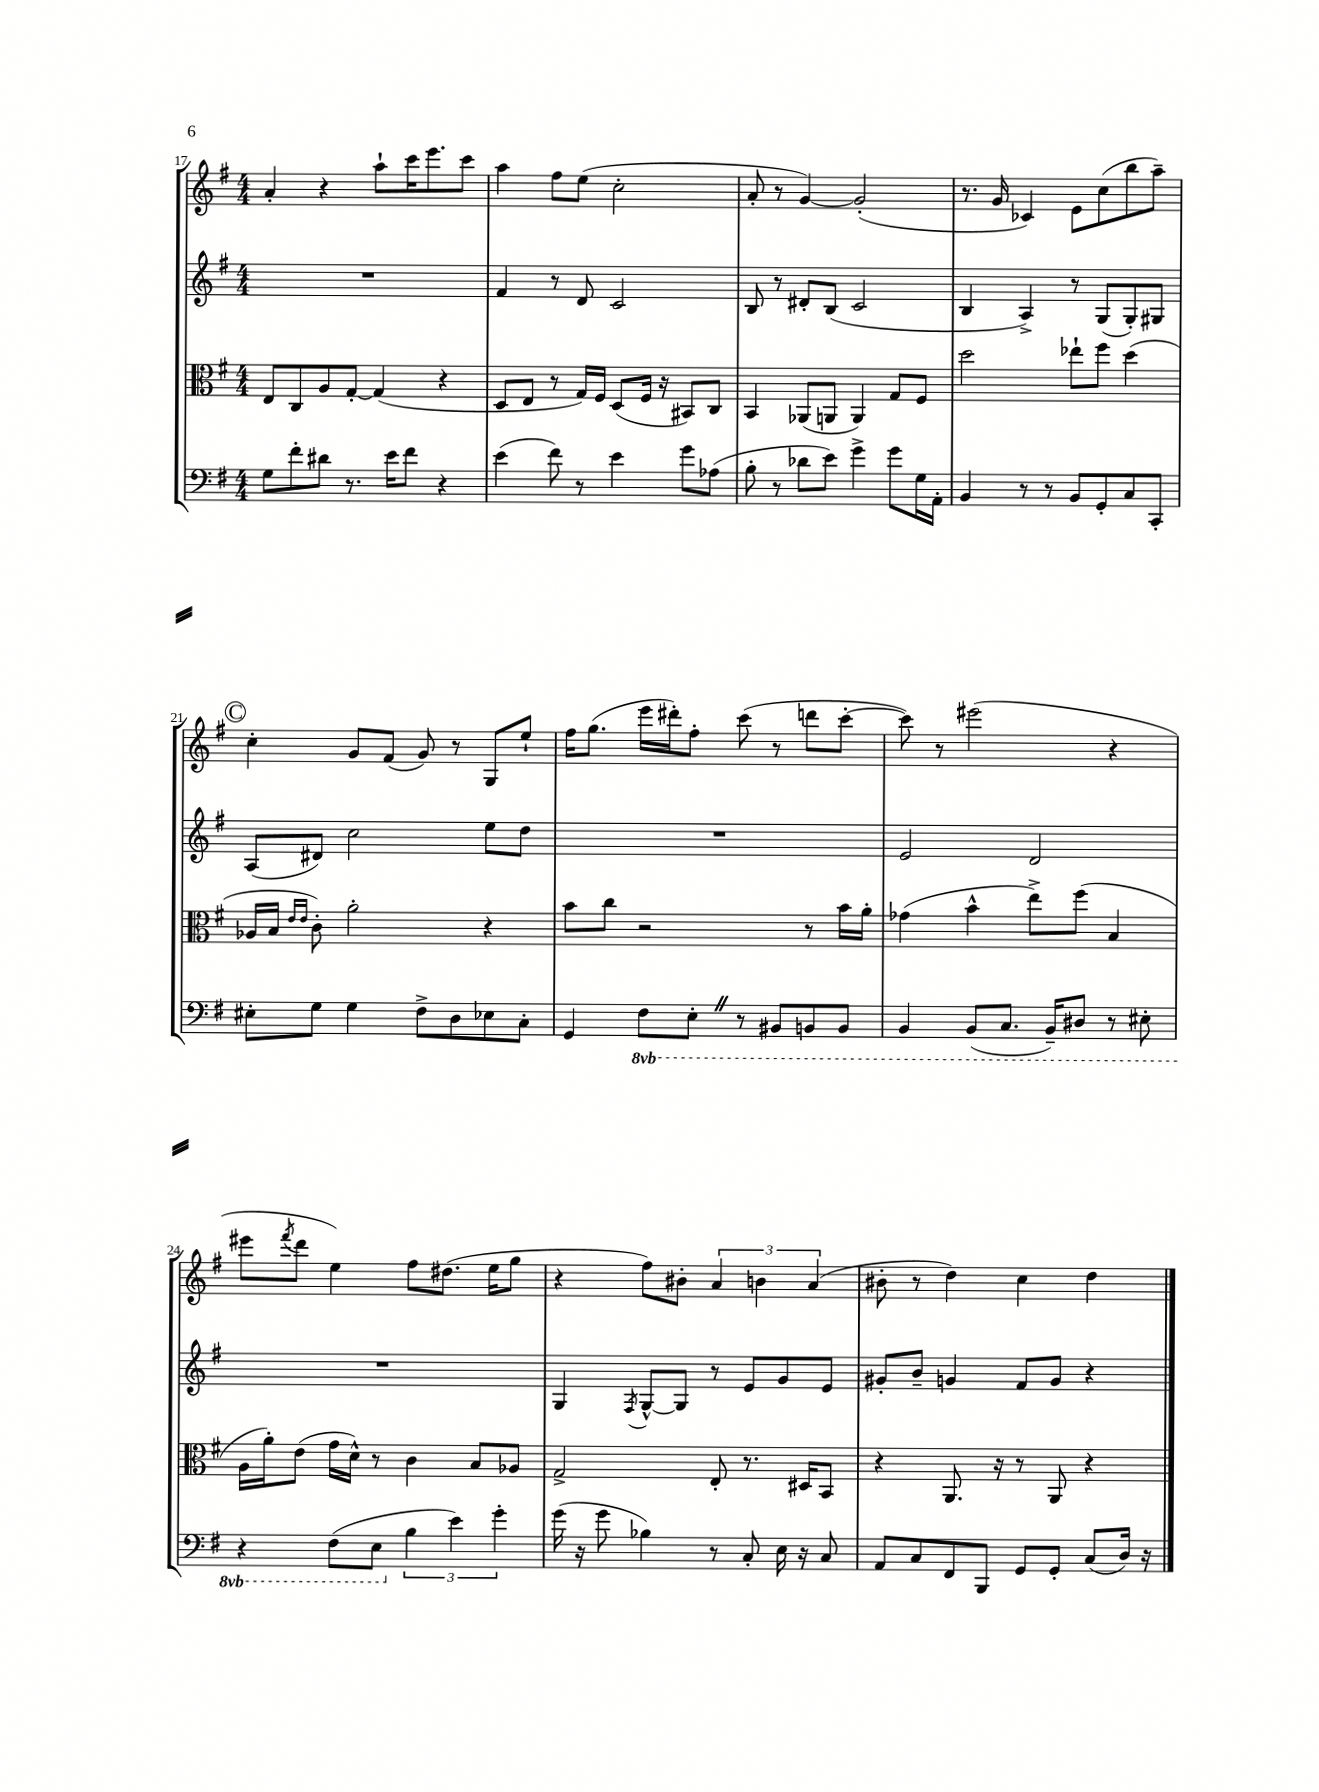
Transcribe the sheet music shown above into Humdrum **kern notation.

**kern	**kern	**kern	**kern
*part4	*part3	*part2	*part1
*staff4	*staff3	*staff2	*staff1
*clefF4	*clefC3	*clefG2	*clefG2
*k[f#]	*k[f#]	*k[f#]	*k[f#]
*M4/4	*M4/4	*M4/4	*M4/4
=17	=17	=17	=17
8G\L	8E/L	1r	4a'/
8f#'\	8C/	.	.
8d#X\J	8A/	.	4r
8.r	[8G'/J	.	.
.	(4G/]	.	8aa`\L
16e\KL	.	.	.
8f#\J	.	.	16ccc\K
.	.	.	8.eee\
4r	4r	.	.
.	.	.	8ccc\J
=18	=18	=18	=18
(4e\	8D/L	4f#/	4aa\
.	8E/J	.	.
8f#\)	8r	8r	8ff#\L
8r	16G/LL)	8d/	(8ee\J
.	16F#/JJ	.	.
4e\	(8D/L	2c/	2cc'\
.	16F#/Jk	.	.
.	16r	.	.
8g\L	8BB#X/L)	.	.
(8A-X\J	8C/J	.	.
=19	=19	=19	=19
8B'\	4BB/	8B/	8a'/
8r	.	8r	8r
8d-X\L	(8AA-X/L	8d#X'/L	[4g/)
8e\J)	8AAn/J	(8B/J	.
4g^\	4AA/)	2c/	(2g'/]
8g\L	8G/L	.	.
16G\L	8F#/J	.	.
16AA'\JJ	.	.	.
=20	=20	=20	=20
4BB/	2dd\	4B/	8.r
.	.	.	16g/
8r	.	4A^/)	4c-X/)
8r	.	.	.
8BB/L	8ee-X`\L	8r	8e\L
8GG'/	8ff#\J	(8G/L	(8cc\
8C/	(4dd\	8G'/)	8bb\
8CC'/J	.	8G#X/J	8aa~\J)
!!LO:LB:g=z
!!LO:REH:place=s1:t=C
=21	=21	=21	=21
8E#X'\L	16A-X/LL	(8A/L	4cc'\
.	16B/JJ	.	.
.	16qqe/LL	.	.
.	16qqe/JJ	.	.
8G\J	8c'\)	8d#X/J)	.
4G\	2a'\	2cc\	8g/L
.	.	.	(8f#/J
8F#^\L	.	.	8g/)
8D\	.	.	8r
8E-X\	4r	8ee\L	8G/L
8C'\J	.	8dd\J	8ee`/J
=22	=22	=22	=22
4GG/	8b\L	1r	16ff#\KL
.	.	.	(8.gg\J
.	8cc\J	.	.
*8ba	*	*	*
8FF#\L	2r	.	16eee\LL
.	.	.	16ddd#X'\J)
8EE'Z\J	.	.	8ff#'\J
8r	.	.	(8ccc\
8BBB#X/L	.	.	8r
8BBBn/	8r	.	8dddn\L
8BBB/J	16b\LL	.	[8ccc'\J
.	16a'\JJ	.	.
=23	=23	=23	=23
4BBB/	(4g-X\	2e/	8ccc\])
.	.	.	8r
(8BBB/L	4b^^\	.	(2eee#X\
8.CC/J	.	.	.
.	8ee^\L)	2d/	.
16BBB~/KL)	.	.	.
8DD#X/J	(8ff#\J	.	.
8r	4B/	.	4r
8EE#X'\	.	.	.
!!LO:LB:g=z
=24	=24	=24	=24
4r	16A\LL	1r	8eee#X\L
.	16a'\J)	.	.
.	.	.	8qfff#/
.	(8e\J	.	8ddd\J
(8FF#\L	16g\LL	.	4ee\)
.	16d^^\JJ)	.	.
8EE\J	8r	.	.
*X8ba	*	*	*
6B\	4c\	.	8ff#\L
.	.	.	(8.dd#X\J
6e\)	.	.	.
.	8B/L	.	.
.	.	.	16ee\KL
6g'\	.	.	.
.	8A-X/J	.	8gg\J
=25	=25	=25	=25
(16g\	2G^/	4G/	4r
16r	.	.	.
8g\	.	.	.
.	.	8qF#/	.
4B-X\)	.	[8G^^/L	8ff#\L)
.	.	8G/J]	8b#X'\J
8r	8E'/	8r	6a/
8C'/	8.r	8e/L	.
.	.	.	6bn\
16E\	.	8g/	.
16r	16D#X/KL	.	.
.	.	.	(6a/
8C/	8BB/J	8e/J	.
=26	=26	=26	=26
8AA/L	4r	8g#X'/L	8b#X'\
8C/	.	8b~/J	8r
8FF#/	8.AA/	4gn/	4dd\)
8BBB/J	.	.	.
.	16r	.	.
8GG/L	8r	8f#/L	4cc\
8GG'/J	8AA/	8g/J	.
(8C/L	4r	4r	4dd\
16D/Jk)	.	.	.
16r	.	.	.
==	==	==	==
*-	*-	*-	*-
